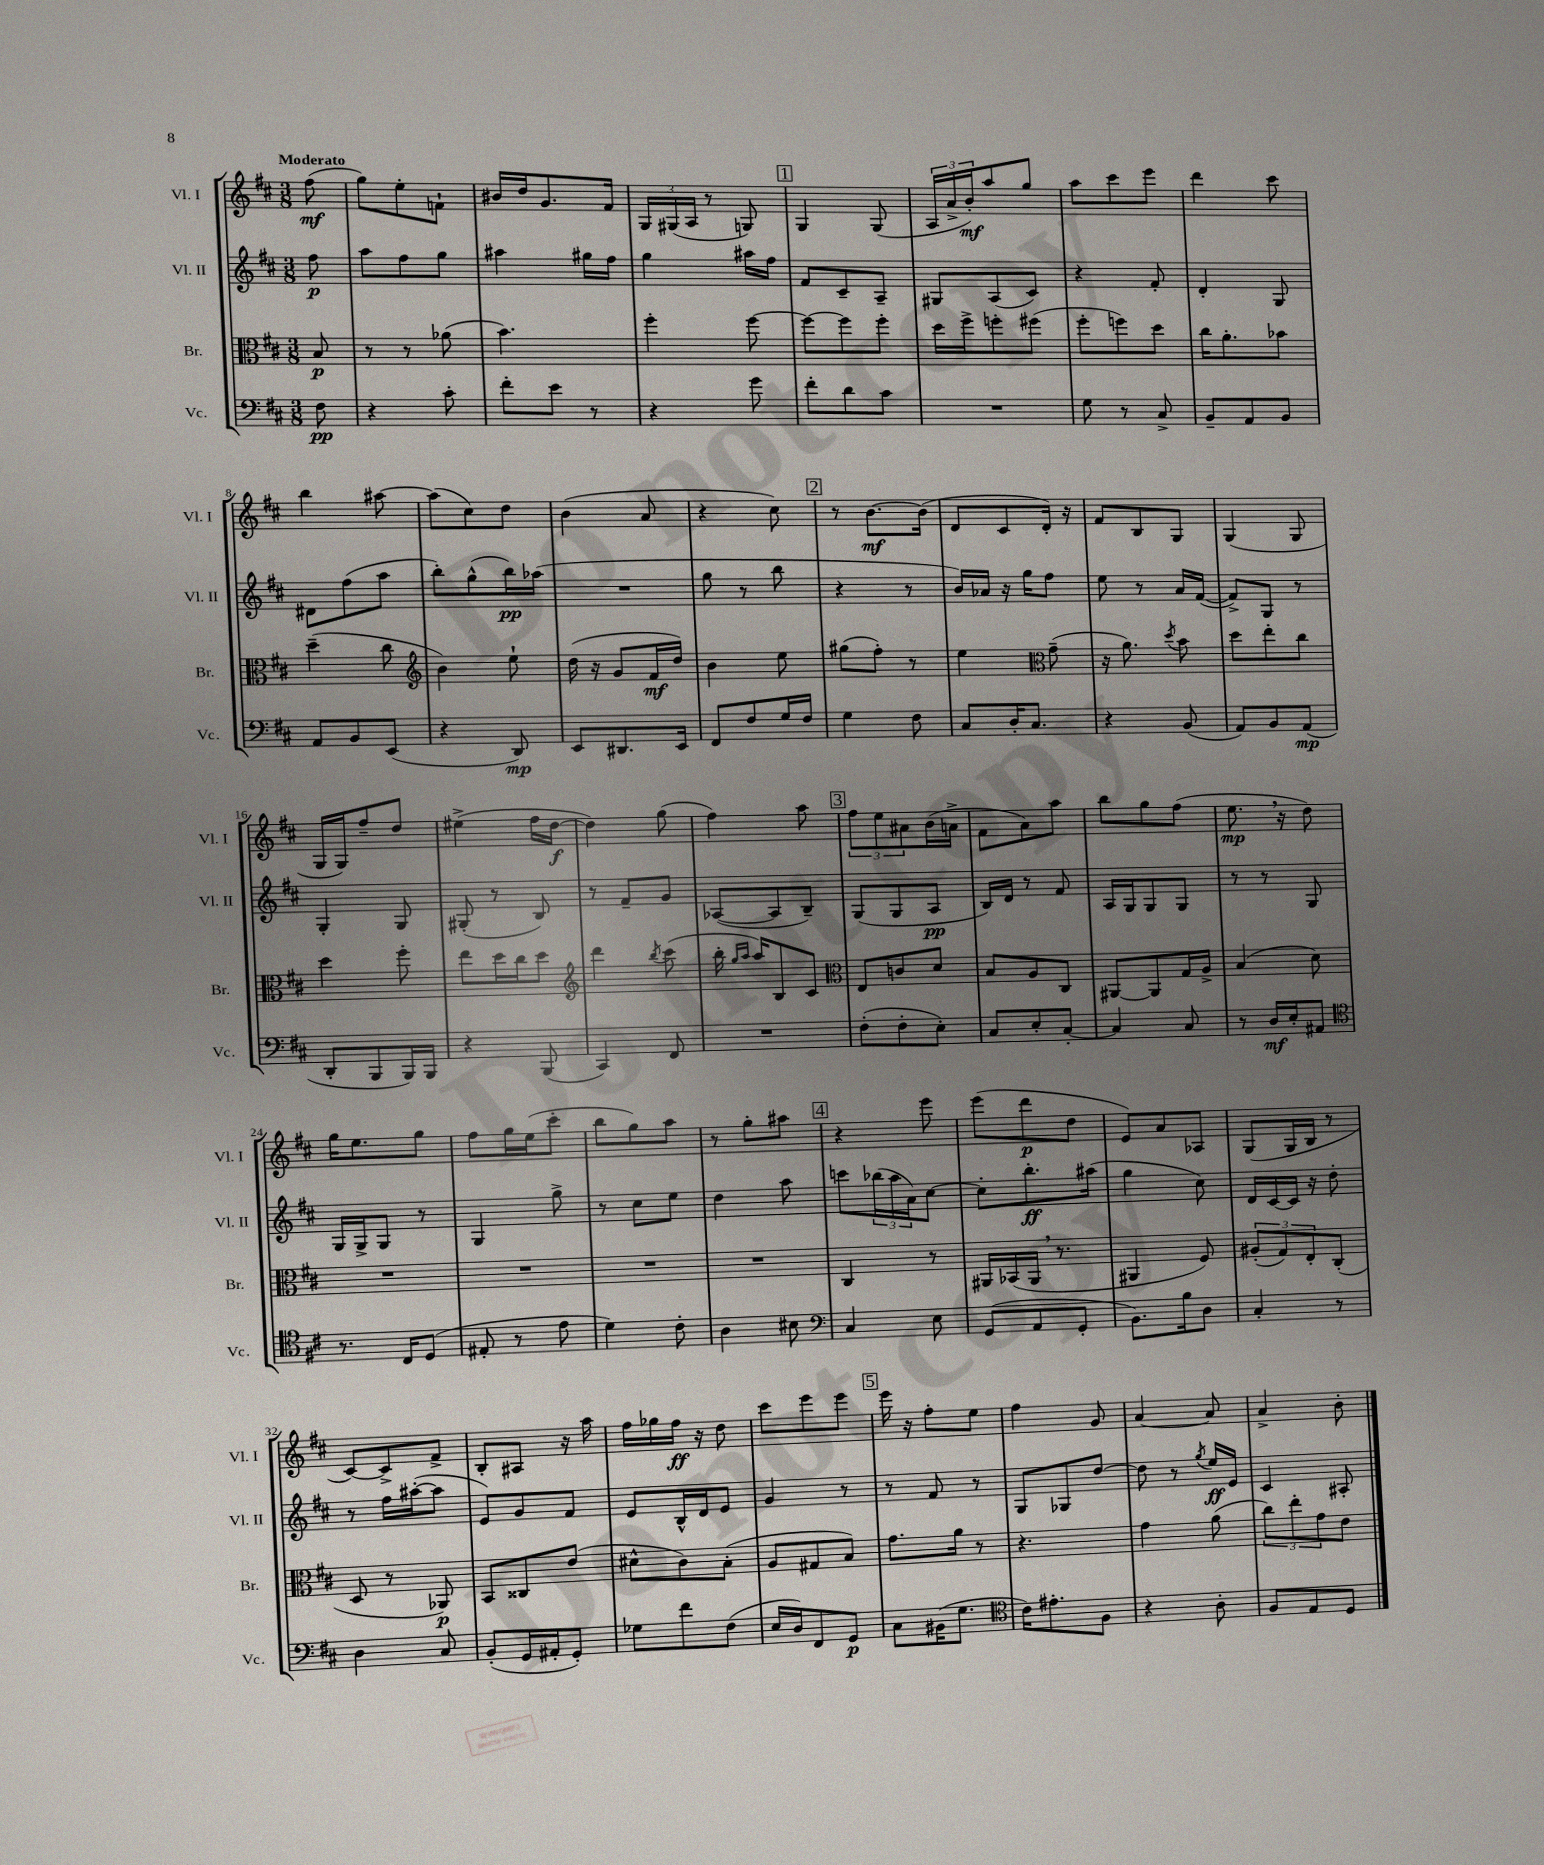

**kern	**dynam	**kern	**dynam	**kern	**dynam	**kern	**dynam
*part4	*part4	*part3	*part3	*part2	*part2	*part1	*part1
*staff4	*staff4	*staff3	*staff3	*staff2	*staff2	*staff1	*staff1
*I"Vc.	*	*I"Br.	*	*I"Vl. II	*	*I"Vl. I	*
*I'Vc.	*	*I'Br.	*	*I'Vl. II	*	*I'Vl. I	*
*clefF4	*	*clefC3	*	*clefG2	*	*clefG2	*
*k[f#c#]	*	*k[f#c#]	*	*k[f#c#]	*	*k[f#c#]	*
*M3/8	*	*M3/8	*	*M3/8	*	*M3/8	*
=	=	=	=	=	=	=	=
!	!	!	!	!	!	!LO:TX:a:B:t=Moderato	!
8F#\	pp	8B/	p	8ff#\	p	(8ff#\	mf
=1	=1	=1	=1	=1	=1	=1	=1
4r	.	8r	.	8aa\L	.	8gg\L)	.
.	.	8r	.	8ff#\	.	8ee'\	.
8c#'\	.	(8a-X\	.	8gg\J	.	8fn`\J	.
=2	=2	=2	=2	=2	=2	=2	=2
8f#'\L	.	4.b\)	.	4aa#X\	.	16b#X/LL	.
.	.	.	.	.	.	16dd/J	.
8e\J	.	.	.	.	.	8.g/	.
8r	.	.	.	16gg#X\LL	.	.	.
.	.	.	.	16ff#\JJ	.	16f#/Jk	.
=3	=3	=3	=3	=3	=3	=3	=3
4r	.	4ff#'\	.	4gg\	.	24G/LL	.
.	.	.	.	.	.	(24G#X/	.
.	.	.	.	.	.	24A/JJ	.
.	.	.	.	.	.	8r	.
8g\	.	[8ff#\	.	16aa#X\LL	.	8Gn/)	.
.	.	.	.	16ff#\JJ	.	.	.
!!LO:REH:place=s1:t=1
=4	=4	=4	=4	=4	=4	=4	=4
8f#'\L	.	8ff#\L_	.	8f#/L	.	4G/	.
8d\	.	8ff#\]	.	8c#~/	.	.	.
8c#\J	.	8ff#'\J	.	8A~/J	.	(8G/	.
=5	=5	=5	=5	=5	=5	=5	=5
4.r	.	16dd\LL	.	8G#X/L	.	24A/LL	.
.	.	.	.	.	.	24a^/	.
.	.	16ff#^\J	.	.	.	.	.
.	.	.	.	.	.	24b'/J)	mf
.	.	8ffn'\	.	(8A/	.	8aa/	.
.	.	(8ff#X\J	.	8c#/J)	.	8gg/J	.
=6	=6	=6	=6	=6	=6	=6	=6
8G\	.	8ff#'\L	.	4r	.	8aa\L	.
8r	.	8ffn\)	.	.	.	8ccc#\	.
8C#^/	.	8dd\J	.	8f#'/	.	8eee\J	.
=7	=7	=7	=7	=7	=7	=7	=7
8BB~/L	.	16cc#\KL	.	4d'/	.	4ddd\	.
.	.	8.a'\	.	.	.	.	.
8AA/	.	.	.	.	.	.	.
8BB/J	.	8b-X\J	.	8G/	.	8ccc#\	.
!!LO:LB:g=z
=8	=8	=8	=8	=8	=8	=8	=8
8AA/L	.	(4dd~\	.	8d#X\L	.	4bb\	.
8BB/	.	.	.	(8ff#\	.	.	.
(8EE/J	.	8cc#\	.	8aa\J	.	[8aa#X\	.
=9	=9	=9	=9	=9	=9	=9	=9
*	*	*clefG2	*	*	*	*	*
4r	.	4b\)	.	8bb'\L)	.	(8aa#\L]	.
.	.	.	.	(8gg^^\	.	8cc#\)	.
8DD/)	mp	8ee`\	.	16bb\L)	pp	8dd\J	.
.	.	.	.	(16aa-X\JJ	.	.	.
=10	=10	=10	=10	=10	=10	=10	=10
8EE/L	.	(16dd\	.	4.r	.	(4b\	.
.	.	16r	.	.	.	.	.
8.DD#X/	.	8g/L	.	.	.	.	.
.	.	16f#/L	mf	.	.	8a/	.
16EE/Jk	.	16dd/JJ)	.	.	.	.	.
=11	=11	=11	=11	=11	=11	=11	=11
8FF#/L	.	4b\	.	8gg\	.	4r	.
8F#/	.	.	.	8r	.	.	.
16G/L	.	8ee\	.	8bb\	.	8cc#\)	.
16F#/JJ	.	.	.	.	.	.	.
!!LO:REH:place=s1:t=2
=12	=12	=12	=12	=12	=12	=12	=12
4G\	.	(8gg#X\L	.	4r	.	8r	.
.	.	8ff#'\J)	.	.	.	[8.b\L	mf
8F#\	.	8r	.	8r	.	.	.
.	.	.	.	.	.	(16b\Jk]	.
=13	=13	=13	=13	=13	=13	=13	=13
8C#/L	.	4ee\	.	16b/LL)	.	8d/L	.
.	.	.	.	16a-X/JJ	.	.	.
16D'/K	.	.	.	16r	.	8c#/	.
8.C#/J	.	.	.	16gg\KL	.	.	.
*	*	*clefC3	*	*	*	*	*
.	.	(8g~\	.	8ff#\J	.	16d'/Jk)	.
.	.	.	.	.	.	16r	.
=14	=14	=14	=14	=14	=14	=14	=14
4r	.	16r	.	8ee\	.	8f#/L	.
.	.	8.a\)	.	.	.	.	.
.	.	.	.	8r	.	8B/	.
.	.	8qdd/	.	.	.	.	.
(8BB/	.	8b\	.	16a/LL	.	8G/J	.
.	.	.	.	([16f#/JJ	.	.	.
=15	=15	=15	=15	=15	=15	=15	=15
8AA/L)	.	8dd\L	.	8f#^/L])	.	(4G/	.
8BB/	.	8ee'\	.	8G/J	.	.	.
(8AA/J	mp	8cc#\J	.	8r	.	8G/	.
!!LO:LB:g=z
=16	=16	=16	=16	=16	=16	=16	=16
8DD'/L	.	4dd\	.	4G'/	.	16G/LL	.
.	.	.	.	.	.	16G/J)	.
8BBB/	.	.	.	.	.	8ff#~/	.
16BBB/L)	.	8ff#'\	.	8G/	.	8dd/J	.
16BBB/JJ	.	.	.	.	.	.	.
=17	=17	=17	=17	=17	=17	=17	=17
4r	.	8ee\L	.	(8G#X'/	.	(4ee#X^\	.
.	.	16dd\L	.	8r	.	.	.
.	.	16cc#\J	.	.	.	.	.
(8BBB/	.	8dd\J	.	8B/)	.	16ff#\LL	.
.	.	.	.	.	.	[16dd\JJ	f
=18	=18	=18	=18	=18	=18	=18	=18
*	*	*clefG2	*	*	*	*	*
4CC#/)	.	4ddd\	.	8r	.	4dd\])	.
.	.	.	.	8f#~/L	.	.	.
.	.	8qbb/	.	.	.	.	.
8FF#/	.	(8ccc#\	.	8g/J	.	(8gg\	.
=19	=19	=19	=19	=19	=19	=19	=19
4.r	.	16bb'\	.	([8A-X/L	.	4ff#\)	.
.	.	16qqgg/LL	.	.	.	.	.
.	.	16qqaa/JJ	.	.	.	.	.
.	.	16aa/KL)	.	.	.	.	.
.	.	8B/	.	8A-/]	.	.	.
.	.	8c#/J	.	8B~/J)	.	8aa\	.
!!LO:REH:place=s1:t=3
=20	=20	=20	=20	=20	=20	=20	=20
*	*	*clefC3	*	*	*	*	*
(8F#'\L	.	8E/L	.	(8G/L	.	12ff#\L	.
.	.	.	.	.	.	12ee\	.
8F#'\	.	8cn/	.	8G/	.	.	.
.	.	.	.	.	.	12a#X\	.
8E'\J)	.	8d/J	.	8A/J	pp	(16b\L	.
.	.	.	.	.	.	16an^\JJ	.
=21	=21	=21	=21	=21	=21	=21	=21
8C#/L	.	8B/L	.	16B/LL)	.	8f#\L	.
.	.	.	.	16d/JJ	.	.	.
8E'/	.	8A/	.	8r	.	8a\)	.
[8C#'/J	.	8C#/J	.	8f#/	.	8aa\J	.
=22	=22	=22	=22	=22	=22	=22	=22
4C#/]	.	[8AA#X/L	.	16A/LL	.	8bb\L	.
.	.	.	.	16G/J	.	.	.
.	.	8AA#/]	.	8G/	.	8gg\	.
8C#/	.	16G/L	.	8G/J	.	(8ff#\J	.
.	.	16A^/JJ	.	.	.	.	.
=23	=23	=23	=23	=23	=23	=23	=23
8r	.	(4B/	.	8r	.	8.ee,\	mp
16D/LL	mf	.	.	8r	.	.	.
16E'/J	.	.	.	.	.	16r	.
8AA#X/J	.	8d\)	.	8G/	.	8dd\)	.
!!LO:LB:g=z
=24	=24	=24	=24	=24	=24	=24	=24
*clefC4	*	*	*	*	*	*	*
8.r	.	4.r	.	16G/LL	.	16gg\KL	.
.	.	.	.	16G^/J	.	8.ee\	.
.	.	.	.	8G/J	.	.	.
16C#/KL	.	.	.	.	.	.	.
(8D/J	.	.	.	8r	.	8gg\J	.
=25	=25	=25	=25	=25	=25	=25	=25
8E#X'/	.	4.r	.	4G/	.	8ff#\L	.
8r	.	.	.	.	.	16gg\L	.
.	.	.	.	.	.	(16ee\J	.
8e\	.	.	.	8gg^\	.	8ccc#'\J	.
=26	=26	=26	=26	=26	=26	=26	=26
4d\)	.	4.r	.	8r	.	8bb\L	.
.	.	.	.	8cc#\L	.	8gg\)	.
8c#'\	.	.	.	8ee\J	.	8aa\J	.
=27	=27	=27	=27	=27	=27	=27	=27
4A\	.	4.r	.	4dd\	.	8r	.
.	.	.	.	.	.	8gg'\L	.
8B#X\	.	.	.	8aa\	.	8aa#X\J	.
!!LO:REH:place=s1:t=4
=28	=28	=28	=28	=28	=28	=28	=28
*clefF4	*	*	*	*	*	*	*
4C#/	.	4C#/	.	8cccn\L	.	4r	.
.	.	.	.	(24bb-X\L	.	.	.
.	.	.	.	24aa\	.	.	.
.	.	.	.	24a\J)	.	.	.
8E\	.	8r	.	[8cc#\J	.	8eee\	.
=29	=29	=29	=29	=29	=29	=29	=29
(8GG/L	.	16AA#X/LL	.	8cc#'\L]	.	(8eee\L	.
.	.	(16BB-X/	.	.	.	.	.
8AA/	.	16AA#,/JJ	.	8.bb'\	ff	8ddd\	p
.	.	8.r	.	.	.	.	.
8GG'/J	.	.	.	.	.	8dd\J	.
.	.	.	.	(16aa#X\Jk	.	.	.
=30	=30	=30	=30	=30	=30	=30	=30
8.BB\L)	.	4AA#X/	.	4gg\	.	8e/L)	.
.	.	.	.	.	.	8a/	.
16B\k	.	.	.	.	.	.	.
8D\J	.	8F#/)	.	8cc#\)	.	8A-X/J	.
=31	=31	=31	=31	=31	=31	=31	=31
4C#'/	.	(12A#X'/L	.	16d/LL	.	(8G/L	.
.	.	.	.	[16c#/	.	.	.
.	.	12G/)	.	.	.	.	.
.	.	.	.	16c#/JJ]	.	16G/L	.
.	.	12E'/	.	.	.	.	.
.	.	.	.	16r	.	16B/JJ	.
8r	.	(8C#'/J	.	8dd'\	.	8r	.
!!LO:LB:g=z
=32	=32	=32	=32	=32	=32	=32	=32
4D\	.	8D/	.	8r	.	[8c#/L)	.
.	.	8r	.	16ff#\LL	.	8c#^/]	.
.	.	.	.	([16aa#X'\J	.	.	.
8C#/	.	8AA-X/)	p	8aa#\J]	.	8f#^/J	.
=33	=33	=33	=33	=33	=33	=33	=33
(8BB'/L	.	8BB/L	.	8e/L)	.	8B'/L	.
16GG/L	.	8C##X/	.	8g/	.	8A#X/J	.
16AA#X'/J	.	.	.	.	.	.	.
8GG'/J)	.	(8e/J	.	8f#/J	.	16r	.
.	.	.	.	.	.	16aa\	.
=34	=34	=34	=34	=34	=34	=34	=34
8G-X\L	.	8d#X^^\L	.	8e/L	.	16ff#\LL	.
.	.	.	.	.	.	16gg-X\	.
8f#\	.	8c#\)	.	16B^^/L	.	16ff#\JJ	ff
.	.	.	.	16d/J	.	16r	.
(8F#\J	.	(8B'\J	.	8e/J	.	8dd\	.
=35	=35	=35	=35	=35	=35	=35	=35
16E/LL	.	8A/L	.	4g/	.	8ccc#\L	.
16D/J)	.	.	.	.	.	.	.
8FF#/	.	8G#X/	.	.	.	8eee\	.
8GG/J	p	8B/J)	.	8r	.	8eee\J	.
!!LO:REH:place=s1:t=5
=36	=36	=36	=36	=36	=36	=36	=36
8C#\L	.	8.g\L	.	8r	.	16eee\	.
.	.	.	.	.	.	16r	.
(16BB#X\K	.	.	.	8f#/	.	8ff#'\L	.
8.G\J	.	16a\Jk	.	.	.	.	.
.	.	8r	.	8r	.	8ee\J	.
=37	=37	=37	=37	=37	=37	=37	=37
*clefC4	*	*	*	*	*	*	*
16c#\KL)	.	4.r	.	8G/L	.	4ff#\	.
8.e#X'\	.	.	.	.	.	.	.
.	.	.	.	8G-X/	.	.	.
8F#\J	.	.	.	[8dd/J	.	8g/	.
=38	=38	=38	=38	=38	=38	=38	=38
4r	.	4g\	.	8dd\]	.	[4a/	.
.	.	.	.	8r	.	.	.
.	.	.	.	8qgg/	.	.	.
8A'\	.	(8a\	.	16ee/LL	ff	8a/]	.
.	.	.	.	16e/JJ	.	.	.
=39	=39	=39	=39	=39	=39	=39	=39
8F#/L	.	12cc#\L)	.	4c#/	.	4a^/	.
.	.	12ee'\	.	.	.	.	.
8E/	.	.	.	.	.	.	.
.	.	12g\	.	.	.	.	.
8D/J	.	8e\J	.	8A#X'/	.	8b'\	.
==	==	==	==	==	==	==	==
*-	*-	*-	*-	*-	*-	*-	*-
